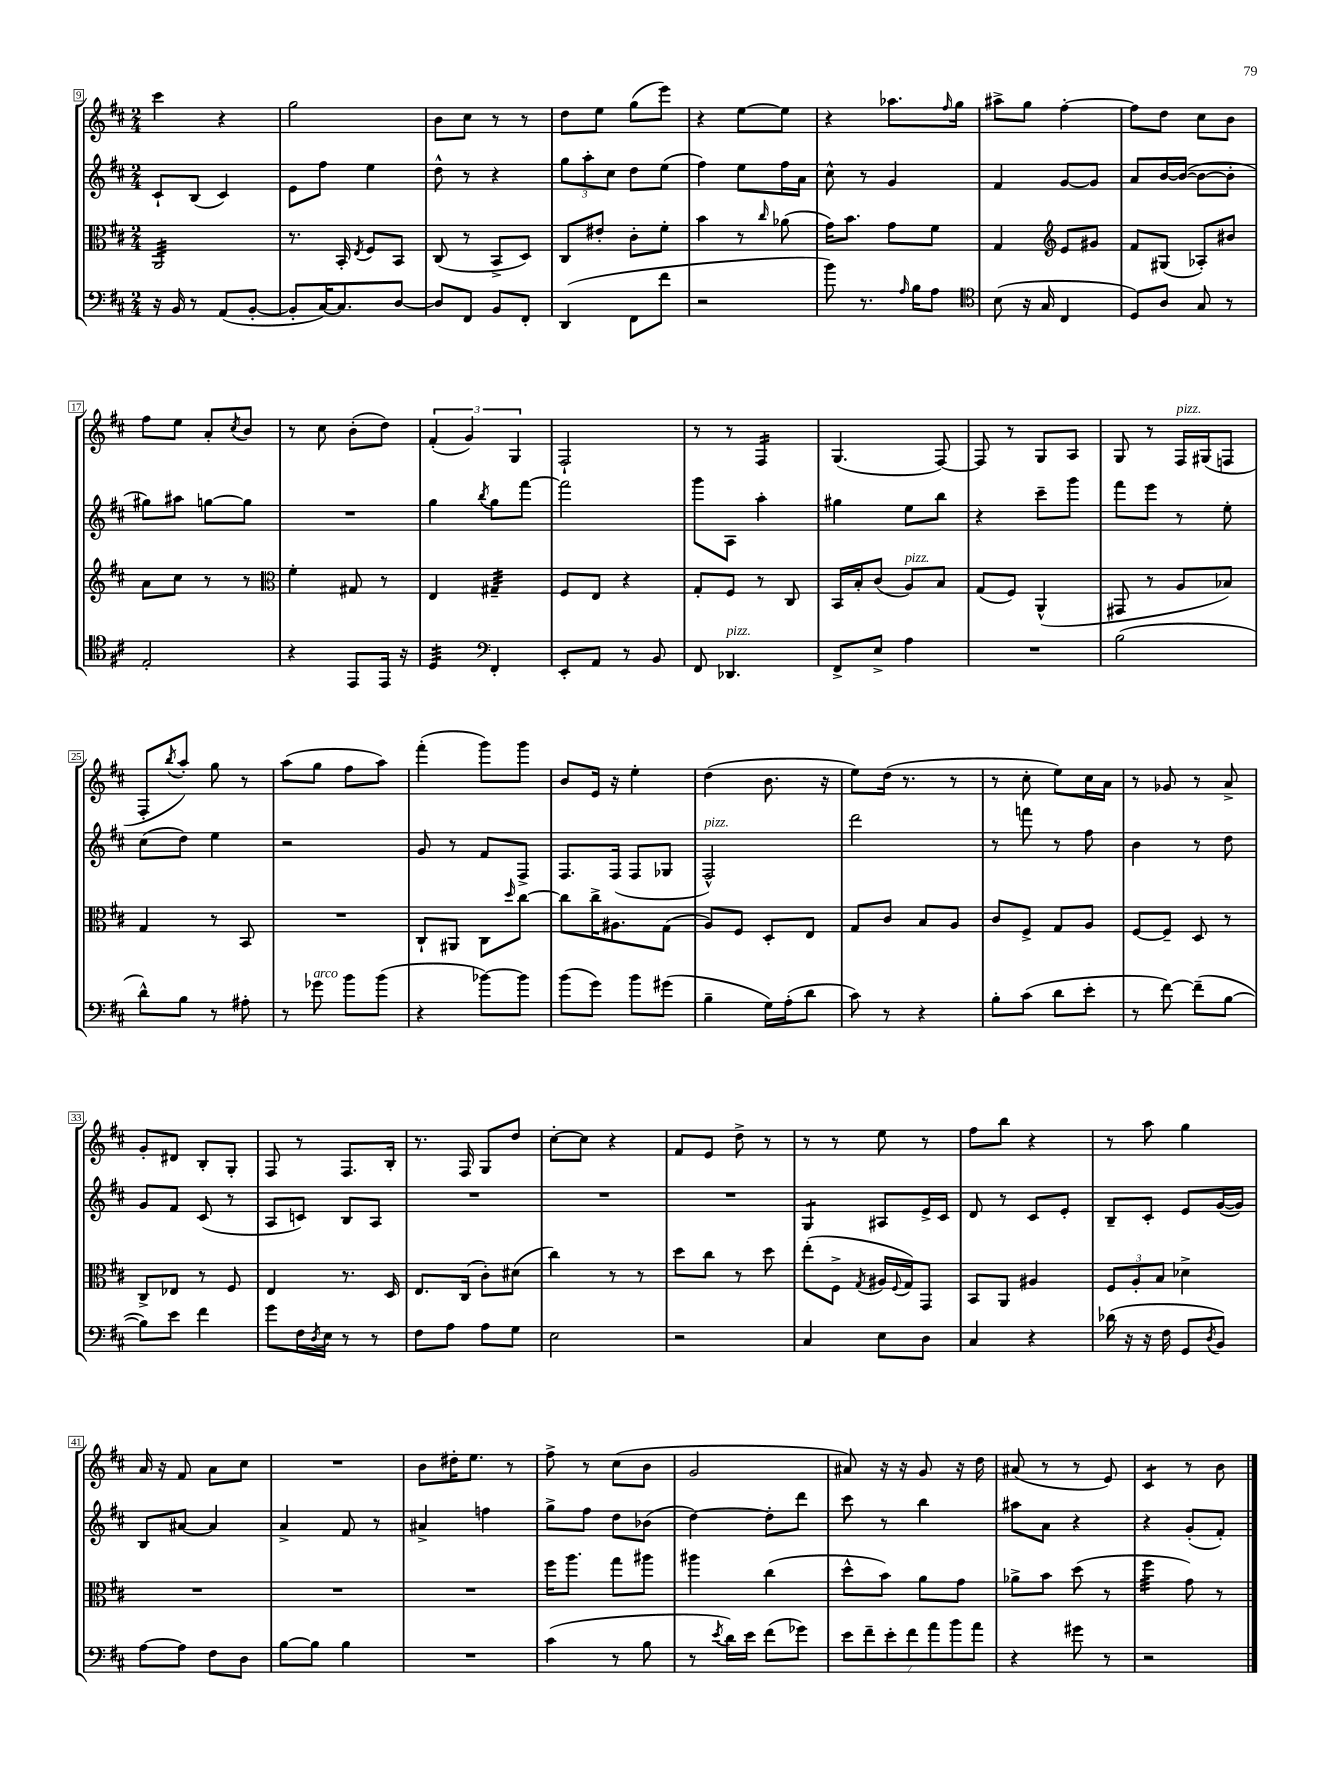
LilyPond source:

<<
\new StaffGroup <<
\new Staff = "s0" {
    \clef treble \key d \major \numericTimeSignature \time 2/4
    cis'''4 r4 |
    g''2 |
    b'8 cis''8 r8 r8 |
    d''8 e''8 g''8( e'''8) |
    r4 e''8~ e''8 |
    r4 aes''8. \grace { fis''16 } g''16 |
    ais''8-> g''8 fis''4~-. |
    fis''8 d''8 cis''8 b'8 |
    fis''8 e''8 a'8-. \acciaccatura { cis''8 } b'8 |
    r8 cis''8 b'8-.( d''8) |
    \tuplet 3/2 { fis'4-.( g'4) g4 } |
    fis2-! |
    r8 r8 fis4:16 |
    g4.( fis8~) |
    fis8 r8 g8 a8 |
    g8 r8 fis16^\markup { \italic "pizz." } gis16( f8 |
    fis8-. \acciaccatura { b''8 } a''8-.) g''8 r8 |
    a''8( g''8 fis''8 a''8) |
    fis'''4-.( g'''8) g'''8 |
    b'8 e'16 r16 e''4-. |
    d''4( b'8. r16 |
    e''8) d''16( r8. r8 |
    r8 cis''8-. e''8) cis''16 a'16 |
    r8 ges'8 r8 a'8-> |
    g'8-. dis'8 b8-. g8-. |
    fis8 r8 fis8. b16-. |
    r8. fis16 g8 d''8 |
    cis''8~-. cis''8 r4 |
    fis'8 e'8 d''8-> r8 |
    r8 r8 e''8 r8 |
    fis''8 b''8 r4 |
    r8 a''8 g''4 |
    a'16 r16 fis'8 a'8 cis''8 |
    R2 |
    b'8 dis''16-. e''8. r8 |
    fis''8-> r8 cis''8( b'8 |
    g'2 |
    ais'8) r16 r16 g'8 r16 d''16 |
    ais'8( r8 r8 e'8) |
    cis'4:8 r8 b'8 \bar "|." |
}
\new Staff = "s1" {
    \clef treble \key d \major \numericTimeSignature \time 2/4
    cis'8-! b8( cis'4) |
    e'8 fis''8 e''4 |
    d''8-^ r8 r4 |
    \tuplet 3/2 { g''8 a''8-. cis''8 } d''8 e''8( |
    fis''4) e''8 fis''16 a'16 |
    cis''8-^ r8 g'4 |
    fis'4 g'8~ g'8 |
    a'8 b'16~ b'16~( b'8~ b'8-. |
    gis''8) ais''8 g''8~ g''8 |
    R2 |
    g''4 \acciaccatura { b''8 } g''8 fis'''8~ |
    fis'''2 |
    g'''8 a8 a''4-. |
    gis''4 e''8 b''8 |
    r4 cis'''8-- g'''8 |
    fis'''8 e'''8 r8 e''8-. |
    cis''8( d''8) e''4 |
    r2 |
    g'8 r8 fis'8 fis8-> |
    fis8. fis16( fis8 ges8 |
    fis2-^^\markup { \italic "pizz." }) |
    d'''2 |
    r8 f'''8 r8 fis''8 |
    b'4 r8 d''8 |
    g'8 fis'8 cis'8( r8 |
    a8 c'8) b8 a8 |
    R2 |
    R2 |
    R2 |
    g4:8 ais8 e'16-> cis'16 |
    d'8 r8 cis'8 e'8-. |
    b8-- cis'8-. e'8 g'16~( g'16) |
    b8 ais'8~ ais'4 |
    a'4-> fis'8 r8 |
    ais'4-> f''4 |
    g''8-> fis''8 d''8 bes'8( |
    d''4~) d''8-. d'''8 |
    cis'''8 r8 b''4 |
    ais''8 a'8 r4 |
    r4 g'8-.( fis'8-.) \bar "|." |
}
\new Staff = "s2" {
    \clef alto \key d \major \numericTimeSignature \time 2/4
    a,2:32 |
    r8. b,16-. \acciaccatura { e8 } fis8 b,8 |
    cis8( r8 b,8-> d8) |
    cis8 eis'8-. cis'8-. fis'8-. |
    b'4 r8 \grace { cis''16 } aes'8( |
    g'16) b'8. g'8 fis'8 |
    g4 \clef treble e'8 gis'8 |
    fis'8 gis8( aes8-.) bis'8 |
    a'8 cis''8 r8 r8 |
    \clef alto fis'4-. gis8 r8 |
    e4 gis4:32-- |
    fis8 e8 r4 |
    g8-. fis8 r8 cis8 |
    b,16 b16-. cis'8( a8^\markup { \italic "pizz." }) b8 |
    g8( fis8) a,4-^( |
    gis,8 r8 a8 bes8) |
    g4 r8 b,8 |
    R2 |
    cis8-! ais,8 cis8 \grace { d''16 } cis''8~ |
    cis''8 cis''16-> ais8. g8( |
    a8) fis8 d8-. e8 |
    g8 cis'8 b8 a8 |
    cis'8 fis8-> g8 a8 |
    fis8~ fis8-- d8 r8 |
    cis8-> ees8 r8 fis8 |
    e4 r8. d16 |
    e8. cis16( cis'8-.) dis'8( |
    cis''4) r8 r8 |
    d''8 cis''8 r8 d''8 |
    e''8-.( fis8-> \acciaccatura { g8 } ais16 \appoggiatura { fis8 } g16) g,8 |
    b,8 a,8 ais4 |
    \tuplet 3/2 { fis8 a8-. b8 } des'4-> |
    R2 |
    R2 |
    R2 |
    fis''16 a''8. g''8 ais''8 |
    ais''4 cis''4( |
    d''8-^ b'8) a'8 g'8 |
    aes'8-> b'8 d''8( r8 |
    fis''4:32 g'8) r8 \bar "|." |
}
\new Staff = "s3" {
    \clef bass \key d \major \numericTimeSignature \time 2/4
    r16 b,16 r8 a,8( b,8~-. |
    b,8-. cis16~) cis8. d8~ |
    d8 fis,8 b,8 fis,8-. |
    d,4( fis,8 fis'8 |
    r2 |
    b'8) r8. \grace { a16 } b16 a8 |
    \clef tenor b8( r16 g16 cis4 |
    d8) a8 g8 r8 |
    e2-. |
    r4 e,8 e,16 r16 |
    d4:32 \clef bass fis,4-. |
    e,8-. a,8 r8 b,8 |
    fis,8 des,4.^\markup { \italic "pizz." } |
    fis,8-> e8-> a4 |
    R2 |
    b2( |
    d'8-^) b8 r8 ais8-. |
    r8 ges'8^\markup { \italic "arco" } b'8 b'8( |
    r4 bes'8~) bes'8 |
    b'8( g'8) b'8 gis'8( |
    b4-- g16) a16-.( d'8 |
    cis'8) r8 r4 |
    b8-. cis'8( d'8 e'8-. |
    r8 fis'8~) fis'8--( b8~ |
    b8) e'8 fis'4 |
    g'8 fis16 \acciaccatura { d8 } e16 r8 r8 |
    fis8 a8 a8 g8 |
    e2 |
    r2 |
    cis4 e8 d8 |
    cis4 r4 |
    des'16( r16 r16 fis16 g,8 \acciaccatura { d8 } b,8) |
    a8~ a8 fis8 d8 |
    b8~ b8 b4 |
    R2 |
    cis'4( r8 b8 |
    r8 \acciaccatura { e'8 } d'16) e'16 fis'8( ges'8) |
    \tuplet 7/4 { e'8 fis'8-- e'8-. fis'8 a'8 b'8 a'8 } |
    r4 gis'8 r8 |
    r2 \bar "|." |
}
>>
>>
\layout { \context { \Score currentBarNumber = #9 \override BarNumber.stencil = #(make-stencil-boxer 0.1 0.3 ly:text-interface::print) } }
